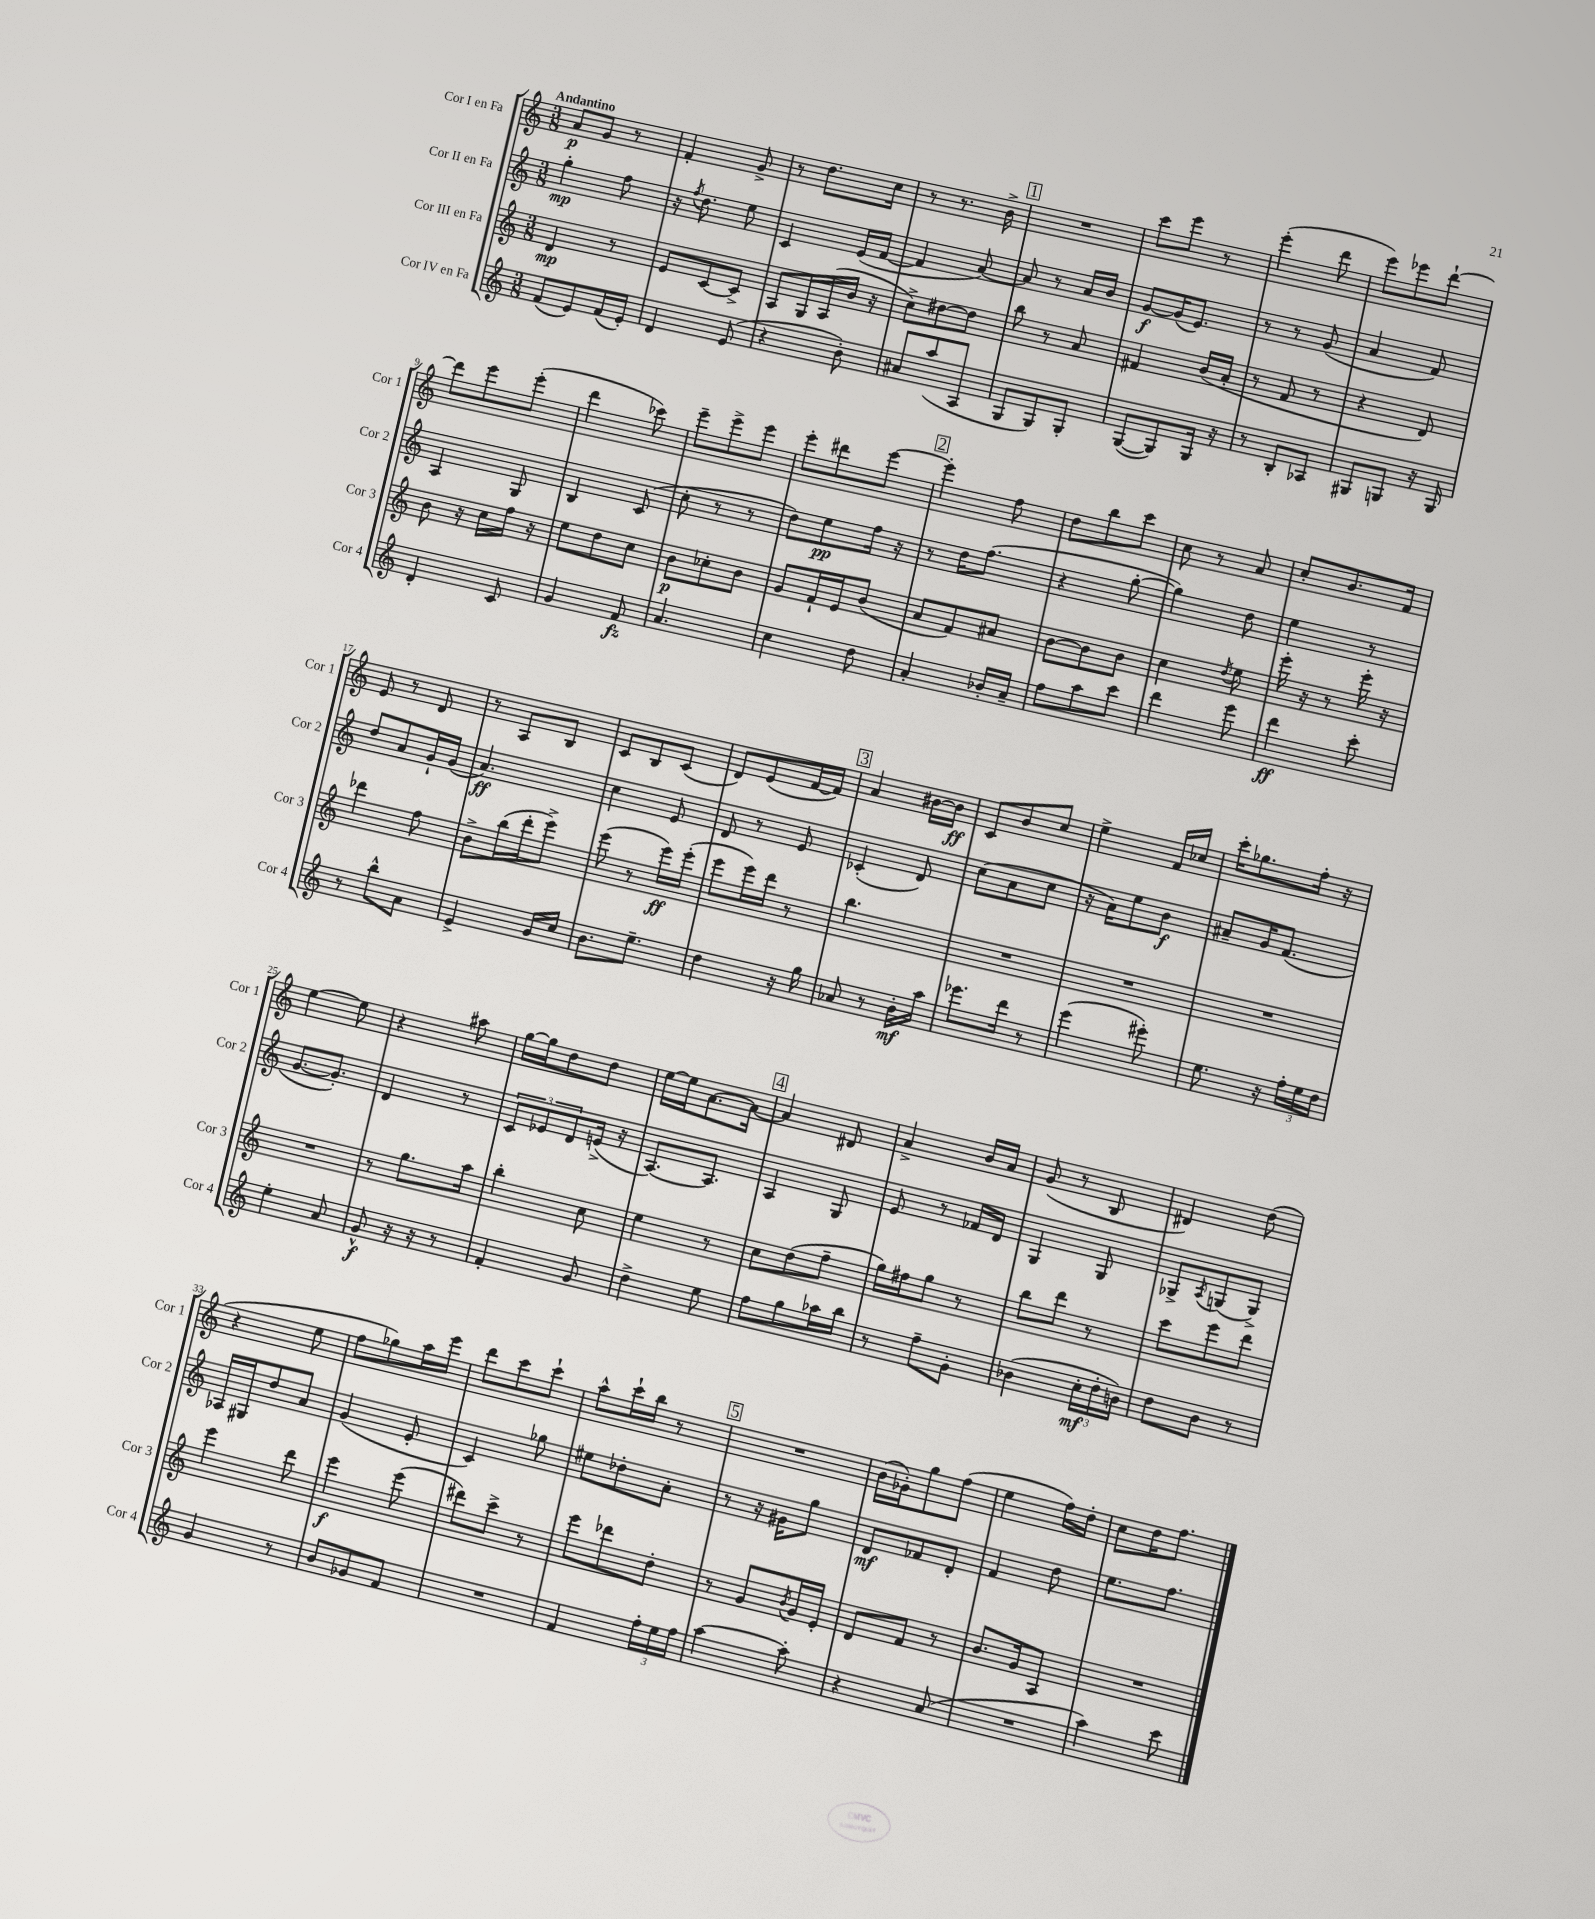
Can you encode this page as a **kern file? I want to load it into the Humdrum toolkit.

**kern	**kern	**kern	**kern
*staff4	*staff3	*staff2	*staff1
*clefG2	*clefG2	*clefG2	*clefG2
*k[]	*k[]	*k[]	*k[]
*M3/8	*M3/8	*M3/8	*M3/8
(8f	4d	4gg'	8a
8e)	.	.	8g
(16f	8r	8ff	8r
16e')	.	.	.
=	=	=	=
4d	8e	16r	4f'
.	.	8qff	.
.	.	8.dd	.
.	[8c	.	.
(8e	8c^]	8ee	8g^
=	=	=	=
4r	8A	4c	8r
.	16G	.	8.dd
.	(16A	.	.
8b')	16b	(16e	.
.	16r	[16f	16cc
=	=	=	=
8a#	8cc^)	4f]	8r
(8aa	[8dd#	.	8.r
8A	8dd#]	[8a)	.
.	.	.	16b^
=	=	=	=
8G	8bb	8a]	4.r
8G)	8r	8r	.
8G'	8a	16a	.
.	.	16b	.
=	=	=	=
([8G	4f#	[8g	8ccc
8G])	.	(16g]	8eee
.	.	8.e)	.
16G	(16b	.	8r
16r	16a'	.	.
=	=	=	=
8r	8r	8r	(4eee'
8B'	8f	8r	.
8A-	8r	(8g	8ddd
=	=	=	=
8G#	4r	4a	8eee)
8G	.	.	8eee-
16r	8d)	8f)	[8ddd`
16G	.	.	.
=	=	=	=
4d'	8b	4A	8ddd]
.	16r	.	8eee
.	16cc	.	.
8c	16ff	8G	(8eee'
.	16r	.	.
=	=	=	=
4g	8ee	4B	4ddd
.	8dd	.	.
8f	8cc	(8c	8ccc-)
=	=	=	=
4.a	8b	8cc'	8eee~
.	8cc-'	8r	8eee^
.	8b	8r	8eee
=	=	=	=
4cc	8g	8dd)	8eee'
.	16f`	8ee	8ddd#
.	16e	.	.
8dd	(8b	16ff	[8eee
.	.	16r	.
=	=	=	=
4a'	8a	8r	4eee']
.	8f)	16dd	.
.	.	(8.ff	.
16b-'	8a#	.	8ff
16a~	.	.	.
=	=	=	=
8ff	[8b	4r	8dd
8aa	8b]	.	8bb
8ccc	8b	[8gg'	8ccc
=	=	=	=
4ddd	4cc	4gg])	8cc
.	.	.	8r
.	8qdd	.	.
8eee	8ee	8dd	8a
=	=	=	=
4ddd	16eee'	4ee	8cc'
.	16r	.	.
.	8r	.	8.b
8ccc'	16eee'	8r	.
.	16r	.	16f
=	=	=	=
8r	4ddd-	8dd	8e
8bb^^	.	8a	8r
8a	8ff	16g`	8d
.	.	(16g	.
=	=	=	=
4e^	8b^	4.a)	8r
.	(16bb	.	8A
.	16ddd'	.	.
16g	8eee^)	.	8B
16cc	.	.	.
=	=	=	=
8.b	(8eee	4cc	8c
.	8r	.	8B
8.ee~	.	.	.
.	16eee)	8e	(8c
.	(16eee'	.	.
=	=	=	=
4dd	8eee	8d	8d)
.	16eee)	8r	(8e
.	16ddd	.	.
16r	8r	8e	[16f
16gg	.	.	16f])
=	=	=	=
8a-	4.bb	(4c-'	4a
8r	.	.	.
16b'	.	8d)	[16b#
16aa	.	.	16b#]
=	=	=	=
8.eee-	4.r	(8cc	8c
.	.	8a	8b
16ddd	.	.	.
8r	.	8cc	8cc
=	=	=	=
(4eee	4.r	16r	4ee^
.	.	16a)	.
.	.	8ee	.
8eee#')	.	8b	16f
.	.	.	16cc-
=	=	=	=
8.ee	4.r	8a#~	16ccc'
.	.	.	8.gg-
.	.	16g	.
16r	.	(8.f	.
24ff'	.	.	16ff'
24ee	.	.	.
.	.	.	16r
24dd	.	.	.
=	=	=	=
4ee'	4.r	[8.g	[4ee
.	.	8.g'])	.
8a	.	.	8ee]
=	=	=	=
8g^^	8r	4d	4r
16r	8.gg	.	.
16r	.	.	.
8r	.	8r	8aa#
.	16aa	.	.
=	=	=	=
4f'	4bb'	12c	[16gg
.	.	.	16gg]
.	.	12e-	.
.	.	.	8dd
.	.	12d	.
8g	8cc	(16e^	8dd
.	.	16r	.
=	=	=	=
4dd^	4ee	[8.A)	[16ee
.	.	.	16ee]
.	.	.	[8.a
.	.	8.A]	.
8ee	8r	.	.
.	.	.	16a_
=	=	=	=
8ff	8cc	4A	4a]
8gg	(8dd	.	.
16aa-	8ff~	8G	8d#
16bb	.	.	.
=	=	=	=
8r	16gg)	8e	4a^
.	16ff#	.	.
8ff~	8gg	8r	.
8g'	8r	16f-	16b
.	.	16d	16a
=	=	=	=
(4b-	8bb	4G	(8g
.	8ddd	.	8r
24cc'	8r	8G	8B
24dd'	.	.	.
24b)	.	.	.
=	=	=	=
8dd	8ccc	8G-^	4d#)
.	.	8qA	.
8b	8eee	(8G	.
8r	8ddd	8G^)	(8dd
=	=	=	=
4g	4eee	16A-	4r
.	.	16G#	.
.	.	8dd	.
8r	8ddd	8a	8ee
=	=	=	=
8b	4eee	(4g	8ff
8g-	.	.	8gg-)
8f	(8eee	8e'	16aa
.	.	.	16eee
=	=	=	=
4.r	8ddd#)	4c)	8ddd
.	8ccc^	.	8ccc
.	8r	8gg-	8ccc`
=	=	=	=
4f	8eee	8ee#	8aa^^
.	8ddd-	8dd-'	16ccc`
.	.	.	16bb
24ff'	8dd'	8a'	8r
24ee	.	.	.
24ff	.	.	.
=	=	=	=
[4aa	8r	8r	4.r
.	8g	16r	.
.	.	16g#	.
.	8qb	.	.
8aa']	16g	8gg	.
.	16e'	.	.
=	=	=	=
4r	8d	8d	(16b
.	.	.	16g-')
.	8f	8f-	8gg
(8a	8r	8d'	(8ff
=	=	=	=
4.r	8.b	4f	4ee
.	16g	.	.
.	8A	8dd	16ff)
.	.	.	16dd'
=	=	=	=
4aa)	4.r	8.ee	8cc
.	.	.	16dd
.	.	8.ff	8.ff
8ccc	.	.	.
==	==	==	==
*-	*-	*-	*-
